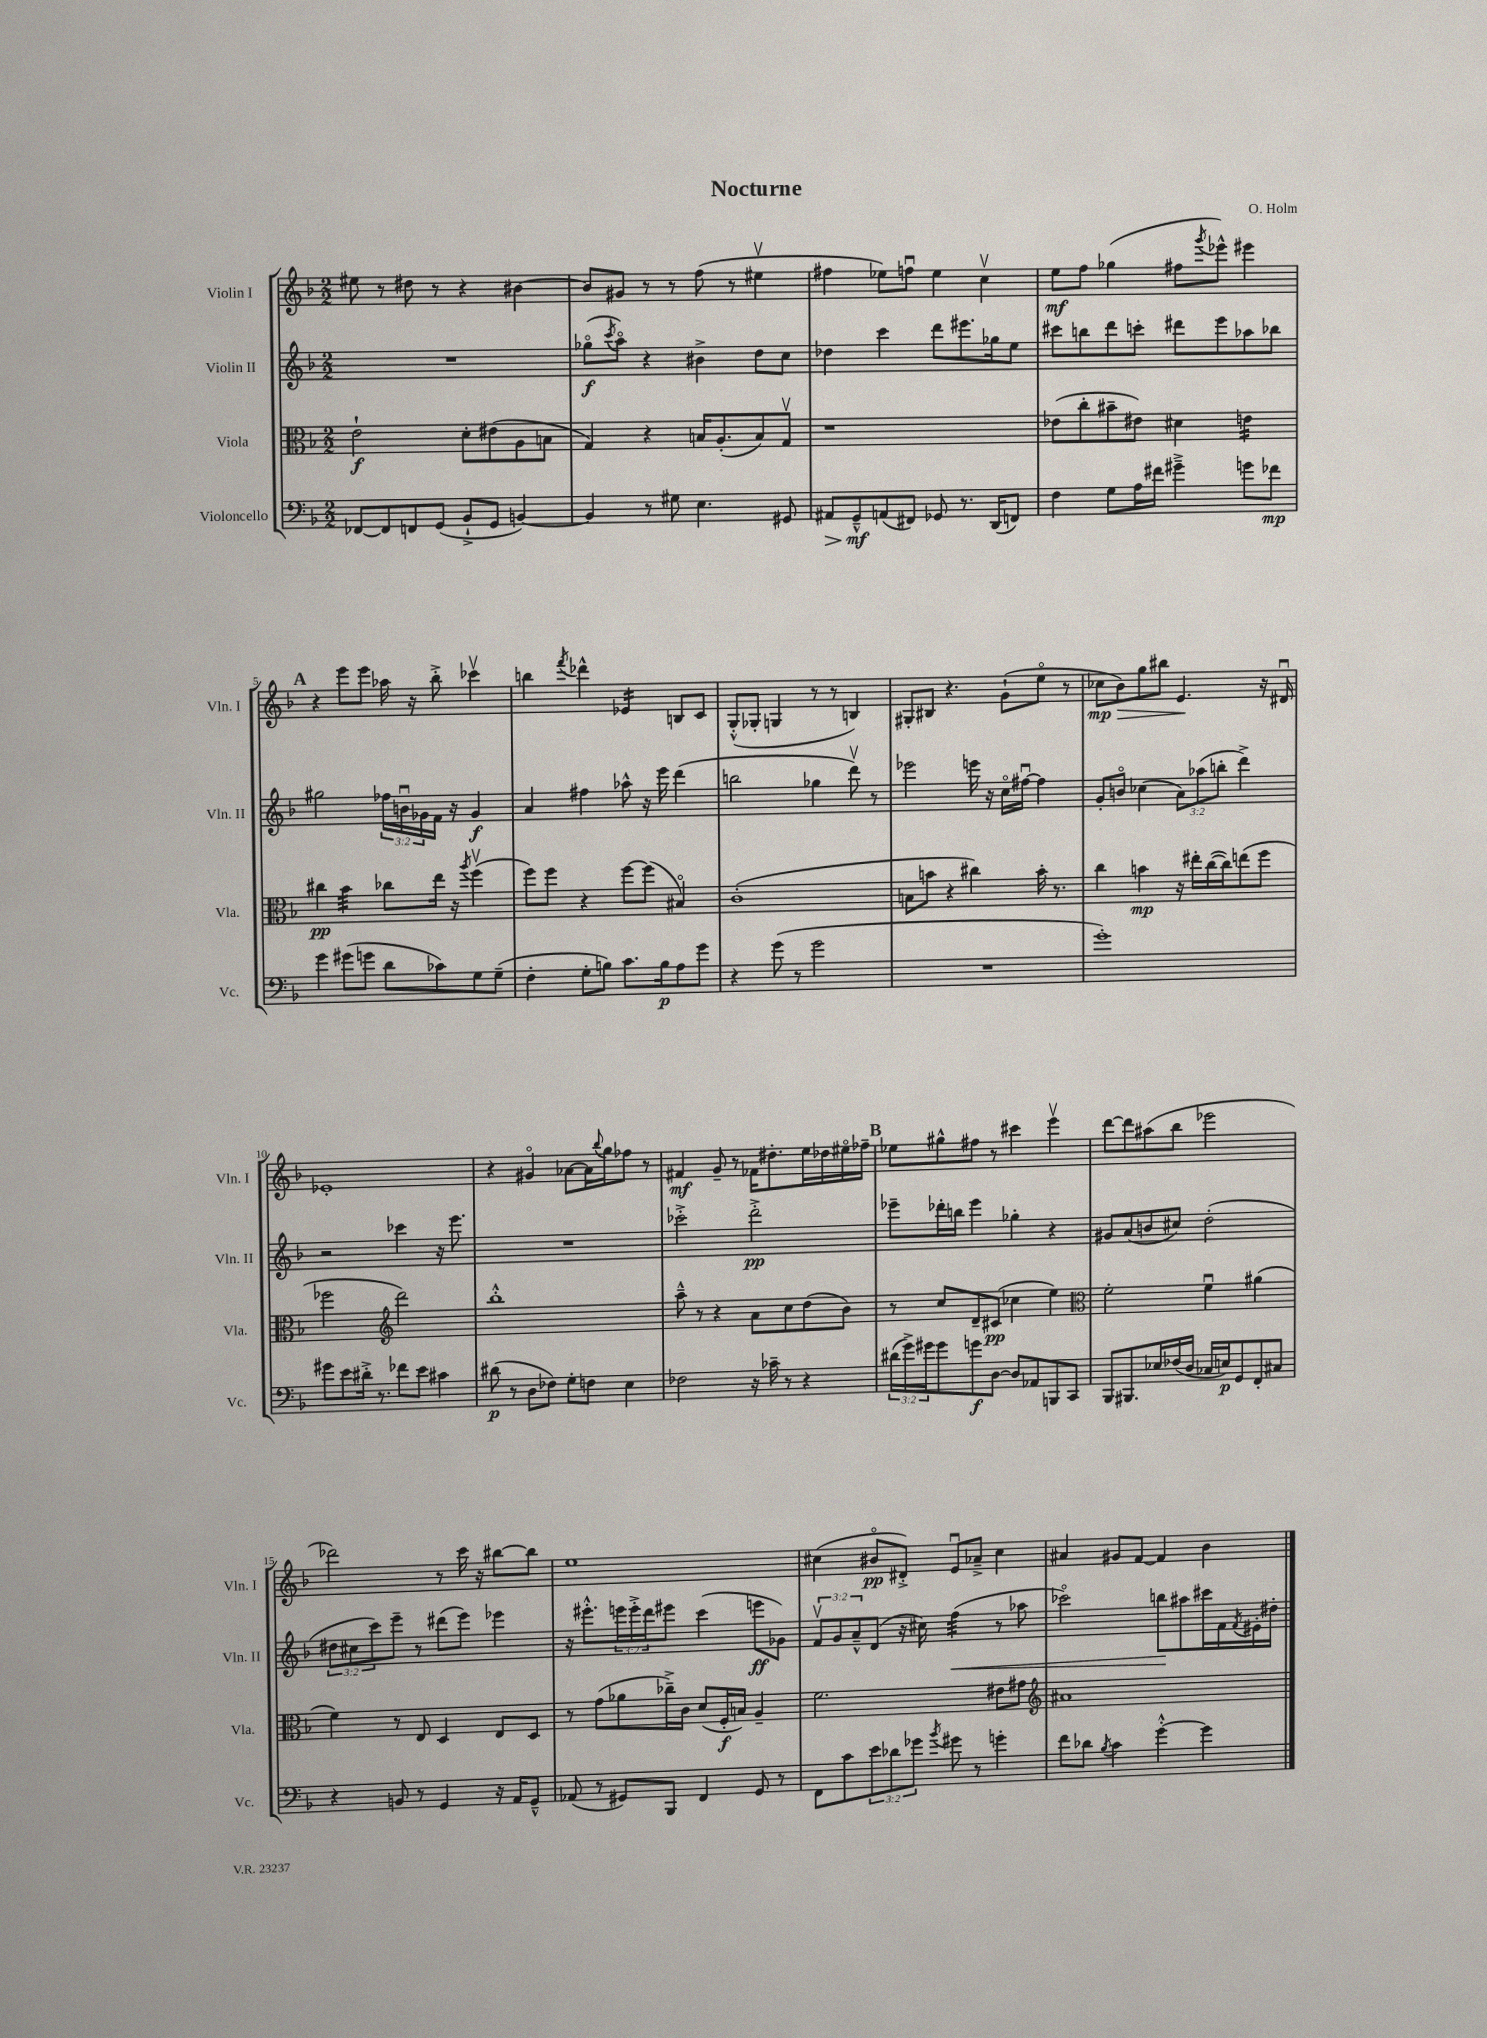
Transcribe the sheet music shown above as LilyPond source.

\header { title = "Nocturne" composer = "O. Holm" }
<<
\new StaffGroup <<
\new Staff = "s0" \with { instrumentName = "Violin I" shortInstrumentName = "Vln. I" } {
    \clef treble \key f \major \numericTimeSignature \time 2/2
    eis''8 r8 dis''8 r8 r4 bis'4~ |
    bis'8 gis'8 r8 r8 f''8( r8 eis''4\upbow |
    fis''4 ees''8) f''8\downbow ees''4 c''4\upbow |
    e''8\mf f''8 ges''4( fis''8 \acciaccatura { g'''8 } ees'''8-^) eis'''4 |
    \mark \markup { \bold "A" } r4 e'''8 e'''8 aes''16 r16 bes''8-.-> ces'''4\upbow |
    b''4 \acciaccatura { f'''8 } des'''4-^ ees'4:16 b8 c'8 |
    g8-.-^( ges8-. g4 r8 r8 b4) |
    gis8-. bis8 r4. g'8-!( e''8\flageolet r8 |
    ces''8\mp\> bes'8) g''8 bis''8 e'4.\! r16 dis'16\downbow |
    ees'1-. |
    r4 gis'4\flageolet aes'8~ aes'16 \appoggiatura { bes''8 } g''16 fes''8 r8 |
    fis'4\mf g'8-- r8 fes'16 dis''8.-. e''16 des''16 eis''16\flageolet fes''16-- |
    \mark \markup { \bold "B" } ees''8 gis''8-^ fis''8 r8 cis'''4 e'''4\upbow |
    d'''8~ d'''8 ais''8( bes''8 ees'''2 |
    des'''2) r8 c'''16 r16 bis''8~ bis''8 |
    e''1 |
    cis''4( bis'8\flageolet\pp dis'8-.->) e'8\downbow aes'8---> cis''4 |
    ais'4 gis'8 f'8~ f'4 bes'4 \bar "|." |
}
\new Staff = "s1" \with { instrumentName = "Violin II" shortInstrumentName = "Vln. II" } {
    \clef treble \key f \major \numericTimeSignature \time 2/2 \override Staff.TupletNumber.text = #tuplet-number::calc-fraction-text
    R1 |
    ges''8\flageolet\f( \acciaccatura { c'''8 } a''8\flageolet) r4 bis'4-> d''8 c''8 |
    des''4 c'''4 d'''8 eis'''8. ges''16 e''8 |
    cis'''8 b''8 d'''8 c'''8-. dis'''8 e'''8 aes''8 bes''8 |
    \mark \markup { \bold "A" } gis''2 \tuplet 3/2 { fes''16 b'16\downbow ges'16 } f'16 r16 ges'4\f |
    a'4 fis''4 aes''8-^ r16 e'''16 d'''4( |
    b''2 ges''4 d'''8\upbow) r8 |
    ees'''2 e'''16 r16 c''16\flageolet fis''16~\downbow fis''4 |
    g'8-. b'8\flageolet ces''4( \tuplet 3/2 { a'8) aes''8( b''8-. } d'''4->) |
    r2 ces'''4 r16 e'''8. |
    R1 |
    ces'''2-.-> d'''2-.->\pp |
    \mark \markup { \bold "B" } ees'''8-- des'''16-. b''16 ees'''4 ges''4-. r4 |
    gis'8 a'8( b'8 cis''8) d''2-.( |
    \tuplet 3/2 { dis''8 cis''8 c'''8) } e'''8-- r8 dis'''8( e'''8) ees'''4 |
    r16 eis'''8.-.-^ \tuplet 3/2 { e'''16 e'''16-.-> d'''16 } eis'''8 c'''4( e'''8\ff ges'8) |
    \tuplet 3/2 { f'8\upbow g'8 a'8---^ } d'8( r16 cis''16) f''4:32\<( r8 aes''8 |
    ces'''2\flageolet) b''8\! ais''8 cis'''16 f'16 \acciaccatura { f'8 } eis'16-. dis''16-. \bar "|." |
}
\new Staff = "s2" \with { instrumentName = "Viola" shortInstrumentName = "Vla." } {
    \clef alto \key f \major \numericTimeSignature \time 2/2
    e'2-!\f d'8-. eis'8( a8 b8 |
    g4) r4 b16 a8.-.( b8) g8\upbow |
    r1 |
    ees'8( c''8-. bis'8-- eis'8) dis'4 e'4:16 |
    \mark \markup { \bold "A" } cis''4\pp bes'4:32 ces''8 e''16 r16 \acciaccatura { a''8 } f''4\upbow( |
    f''8) f''8 r4 f''8~ f''8( bis4\flageolet) |
    c'1-.( |
    b8 b'8 r4 cis''4) b'16-. r8. |
    c''4 b'4\mp r16 eis''16-. c''16~( c''16) e''8( f''8 |
    fes''2 \clef treble d'''2) |
    bes''1-.-^ |
    a''8---^ r8 r4 a'8 c''8 d''8( bes'8) |
    \mark \markup { \bold "B" } r8 c''8 d'8-- cis'8\pp( ces''4 e''4) |
    \clef alto f'2-. f'4\downbow ais'4( |
    f'4) r8 e8 d4 e8 d8 |
    r8 g'8( aes'8 ces''16--->) c'16 d'8( f16-.\f b16) a4-- |
    f'2. eis'8 gis'8 |
    \clef treble ais'1 \bar "|." |
}
\new Staff = "s3" \with { instrumentName = "Violoncello" shortInstrumentName = "Vc." } {
    \clef bass \key f \major \numericTimeSignature \time 2/2 \override Staff.TupletNumber.text = #tuplet-number::calc-fraction-text
    fes,8~ fes,8 f,8 g,8( bes,8-!-> g,8 b,4~) |
    b,4 r8 gis8 e4. gis,8 |
    ais,8\> g,8---^\mf\! a,8( fis,8) ges,8 r8. d,16( f,8) |
    f4 g8 a16 fis'16 gis'4---> g'8 fes'8\mp |
    \mark \markup { \bold "A" } g'4 gis'8( g'8 d'8 ces'8) g8 g8--( |
    f4-. g8-. b8) c'8. b16\p a8 g'8 |
    r4 g'8( r8 g'2 |
    R1 |
    g'1-.) |
    gis'8 e'8 dis'16-.-> r8. fes'8 e'8 cis'4 |
    dis'8\p( r8 d8 fes8) g8-. f8 e4 |
    fes2 r16 ces'16-- r8 r4 |
    \mark \markup { \bold "B" } \tuplet 3/2 { dis'16( g'16->) gis'16 } gis'8 g'8\f d8~ d8 aes,8 b,,8 c,8 |
    bes,,8 bis,,8. ees16 fes16( d16 ces16 e16\p) g,8 f,8-. cis8 |
    r4 b,8 r8 g,4 r16 a,16 g,8---^ |
    aes,8( r8 gis,8) bes,,8 f,4 gis,8 r8 |
    f,8 c'8 \tuplet 3/2 { e'8 des'8 ges'8 } \acciaccatura { bes'8 } gis'8 r8 g'4-. |
    f'8 des'8 \acciaccatura { bes8 } c'4 g'4~-.-^ g'4 \bar "|." |
}
>>
>>
